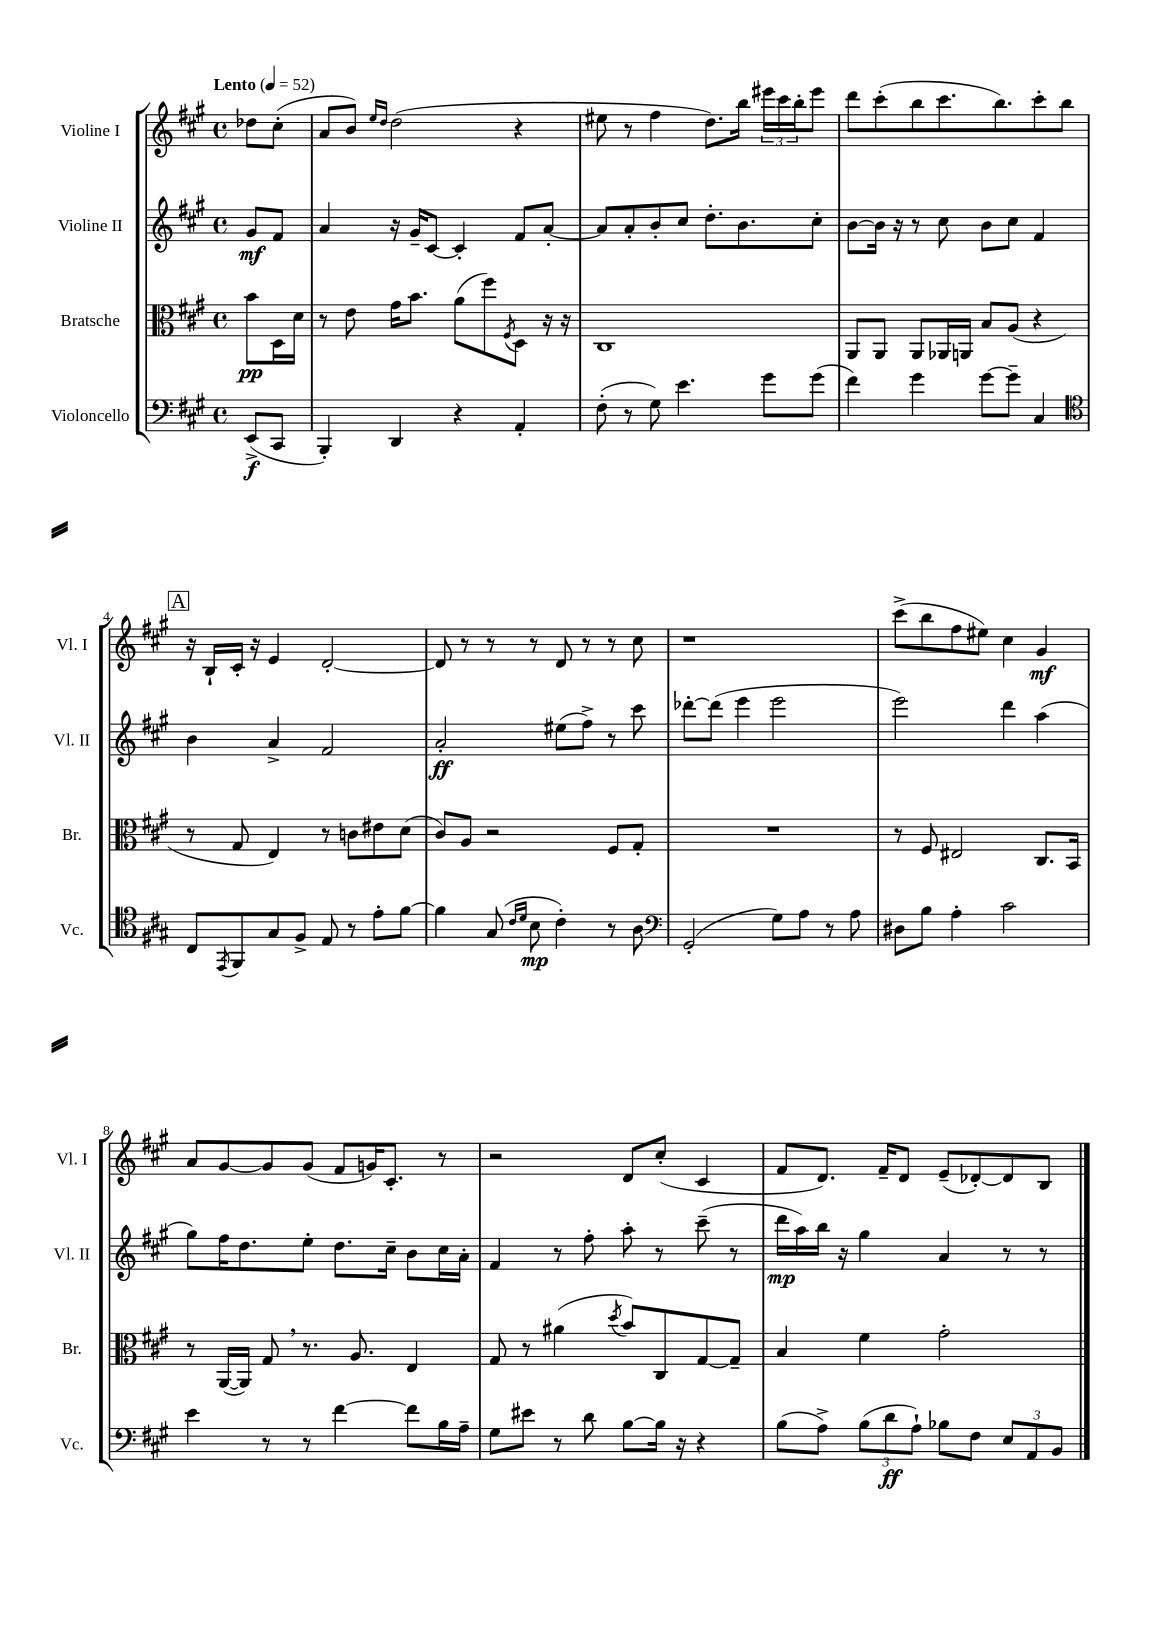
<<
\new StaffGroup <<
\new Staff = "s0" \with { instrumentName = "Violine I" shortInstrumentName = "Vl. I" } {
    \clef treble \key a \major \defaultTimeSignature \time 4/4 \partial 4 \tempo "Lento" 4 = 52
    des''8 cis''8-.( |
    a'8 b'8) \grace { e''16 d''16 } d''2( r4 |
    eis''8 r8 fis''4 d''8.) b''16 \tuplet 3/2 { eis'''16 cis'''16 b''16-. } eis'''8 |
    d'''8 cis'''8-.( b''8 cis'''8. b''8.) cis'''8-. b''8 |
    \mark \markup { \box "A" } r16 b16-! cis'16-. r16 e'4 d'2~-. |
    d'8 r8 r8 r8 d'8 r8 r8 cis''8 |
    r1 |
    cis'''8->( b''8 fis''8 eis''8) cis''4 gis'4\mf |
    a'8 gis'8~ gis'8 gis'8( fis'8 g'16) cis'8.-. r8 |
    r2 d'8 cis''8-.( cis'4 |
    fis'8 d'8.) fis'16-- d'8 e'8--( des'8~-.) des'8 b8 \bar "|." |
}
\new Staff = "s1" \with { instrumentName = "Violine II" shortInstrumentName = "Vl. II" } {
    \clef treble \key a \major \defaultTimeSignature \time 4/4 \partial 4
    gis'8\mf fis'8 |
    a'4 r16 gis'16-- cis'8~ cis'4-. fis'8 a'8~-. |
    a'8 a'8-. b'8-. cis''8 d''8.-. b'8. cis''8-. |
    b'8~ b'16 r16 r8 cis''8 b'8 cis''8 fis'4 |
    \mark \markup { \box "A" } b'4 a'4-> fis'2 |
    a'2-.\ff eis''8( fis''8->) r8 cis'''8 |
    des'''8~-. des'''8( e'''4 e'''2 |
    e'''2) d'''4 a''4( |
    gis''8) fis''16 d''8. e''8-. d''8. cis''16-- b'8 cis''16 a'16-. |
    fis'4 r8 fis''8-. a''8-. r8 cis'''8--( r8 |
    d'''16\mp a''16) b''16 r16 gis''4 a'4 r8 r8 \bar "|." |
}
\new Staff = "s2" \with { instrumentName = "Bratsche" shortInstrumentName = "Br." } {
    \clef alto \key a \major \defaultTimeSignature \time 4/4 \partial 4
    b'8\pp d16 d'16 |
    r8 e'8 gis'16 b'8. a'8( fis''8) \acciaccatura { fis8 } d8 r16 r16 |
    cis1 |
    a,8 a,8 a,8 aes,16 a,16 b8 a8( r4 |
    \mark \markup { \box "A" } r8 gis8 e4) r8 c'8 eis'8 d'8( |
    cis'8) a8 r2 fis8 gis8-. |
    R1 |
    r8 fis8 eis2 cis8. b,16 |
    r8 a,16~( a,16) gis8 \breathe r8. a8. e4 |
    gis8 r8 ais'4( \acciaccatura { d''8 } b'8) cis8 gis8~ gis8-- |
    b4 fis'4 gis'2-. \bar "|." |
}
\new Staff = "s3" \with { instrumentName = "Violoncello" shortInstrumentName = "Vc." } {
    \clef bass \key a \major \defaultTimeSignature \time 4/4 \partial 4
    e,8->\f( cis,8 |
    b,,4-.) d,4 r4 a,4-. |
    fis8-.( r8 gis8) e'4. gis'8 gis'8( |
    fis'4) gis'4 gis'8~ gis'8-- cis4 |
    \mark \markup { \box "A" } \clef tenor cis8 \acciaccatura { e,8 } fis,8 gis8 fis8-> e8 r8 e'8-. fis'8~ |
    fis'4 gis8( \grace { cis'16 d'16 } b8\mp cis'4-.) r8 a8 |
    \clef bass gis,2-.( gis8) a8 r8 a8 |
    dis8 b8 a4-. cis'2 |
    e'4 r8 r8 fis'4~ fis'8 b16 a16-- |
    gis8 eis'8 r8 d'8 b8~ b16 r16 r4 |
    b8( a8->) \tuplet 3/2 { b8( d'8\ff a8-!) } bes8 fis8 \tuplet 3/2 { e8 a,8 b,8 } \bar "|." |
}
>>
>>
